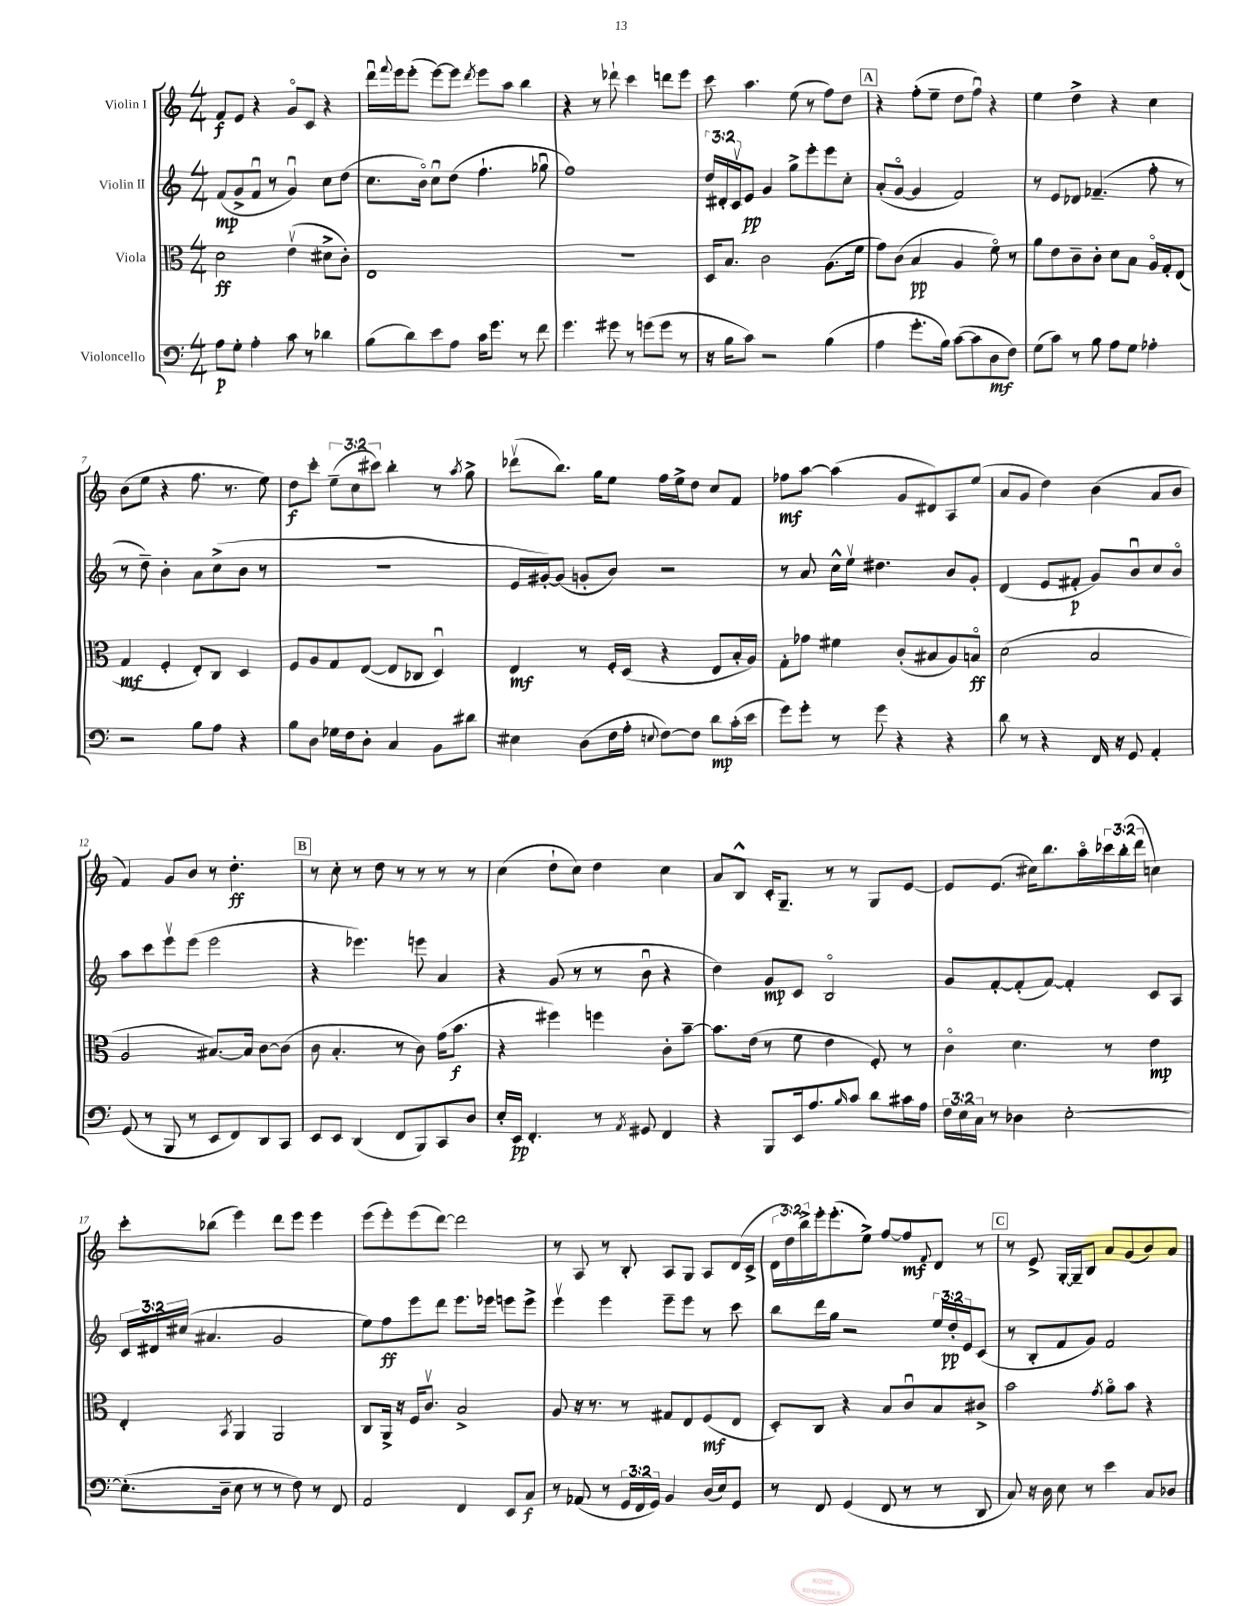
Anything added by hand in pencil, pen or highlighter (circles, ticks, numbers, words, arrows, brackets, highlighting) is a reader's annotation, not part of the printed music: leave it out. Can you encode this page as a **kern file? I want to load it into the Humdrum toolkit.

**kern	**dynam	**kern	**dynam	**kern	**dynam	**kern	**dynam
*part4	*part4	*part3	*part3	*part2	*part2	*part1	*part1
*staff4	*staff4	*staff3	*staff3	*staff2	*staff2	*staff1	*staff1
*I"Violoncello	*	*I"Viola	*	*I"Violin II	*	*I"Violin I	*
*clefF4	*	*clefC3	*	*clefG2	*	*clefG2	*
*k[]	*	*k[]	*	*k[]	*	*k[]	*
*M4/4	*	*M4/4	*	*M4/4	*	*M4/4	*
=1	=1	=1	=1	=1	=1	=1	=1
8A\L	p	2d\	ff	(8f/L	mp	8f/L	f
8G'\J	.	.	.	8g^/	.	8e/J	.
4A'\	.	.	.	8fu/J	.	4r	.
.	.	.	.	8r	.	.	.
8c\	.	(4ev\	.	4gu/)	.	8g/L	.
8r	.	.	.	.	.	8c/J	.
4d-X\	.	8d#X^\L	.	8cc\L	.	4r	.
.	.	8c'\J)	.	(8dd\J	.	.	.
=2	=2	=2	=2	=2	=2	=2	=2
(8B\L	.	1E	.	8.cc\L	.	16dddu\LL	.
.	.	.	.	.	.	8qqfff/	.
.	.	.	.	.	.	16eee\J	.
8d\)	.	.	.	.	.	(8eee'\J	.
.	.	.	.	16b\Jk)	.	.	.
8e\	.	.	.	8ccu\L	.	[8eee\L)	.
8A\J	.	.	.	(8dd\J	.	8eee\J]	.
.	.	.	.	.	.	8qddd/	.
16c\KL	.	.	.	4.ff`\	.	8eee\L	.
8.g\J	.	.	.	.	.	.	.
.	.	.	.	.	.	8aa\J	.
8r	.	.	.	.	.	4bb\	.
8f\	.	.	.	8gg-Xu\	.	.	.
=3	=3	=3	=3	=3	=3	=3	=3
4.g\	.	1r	.	1ff)	.	4r	.
.	.	.	.	.	.	8r	.
8g#X\	.	.	.	.	.	8ddd-X`\	.
8r	.	.	.	.	.	4ccc\	.
(8gn\L	.	.	.	.	.	.	.
8g\J	.	.	.	.	.	8dddn\L	.
8r	.	.	.	.	.	8eee\J	.
=4	=4	=4	=4	=4	=4	=4	=4
16r	.	16D/KL	.	24dd/LL	.	8ccc\	.
.	.	.	.	24d#X'/	.	.	.
16B\KL	.	8.B/J	.	.	.	.	.
.	.	.	.	24cv/J	.	.	.
8c\J)	.	.	.	8e/J	pp	4.aa\	.
2r	.	2c\	.	4g/	.	.	.
.	.	.	.	8gg^\L	.	(8ee\	.
.	.	.	.	8eee'\	.	8r	.
(4B\	.	(8.A\L	.	8eee\	.	8ff\L)	.
.	.	.	.	8cc'\J	.	8dd\J	.
.	.	16f\Jk	.	.	.	.	.
!!LO:REH:place=s1:t=A
=5	=5	=5	=5	=5	=5	=5	=5
4A\	.	8g\L)	.	(8a'/L	.	4r	.
.	.	(8c\J	.	[8g/J	.	.	.
8.g'\L	.	4B/	pp	4g/]	.	(8ff'\L	.
.	.	.	.	.	.	8ee~\J	.
16B\Jk)	.	.	.	.	.	.	.
([8c\L	.	4A/	.	2f/)	.	8dd\L	.
8c\]	.	.	.	.	.	8ffu\J)	.
8D\	mf	8f\)	.	.	.	4r	.
8F\J)	.	8r	.	.	.	.	.
=6	=6	=6	=6	=6	=6	=6	=6
(8G\L	.	8a\L	.	8r	.	4ee\	.
8c\J)	.	8e\	.	8e/L	.	.	.
8r	.	8c~\	.	8d-X/J	.	4dd^\	.
8B\	.	8c'\J	.	(4.f-X~/	.	.	.
8A\L	.	8d\L	.	.	.	4r	.
8G\J	.	8B\J	.	.	.	.	.
4A-X'\	.	16A/LL	.	8ff'\	.	4cc\	.
.	.	16G'/J	.	.	.	.	.
.	.	(8E/J	.	8r	.	.	.
!!LO:LB:g=z
=7	=7	=7	=7	=7	=7	=7	=7
2r	.	4G/	mf	8r	.	(8b\L	.
.	.	.	.	8dd~\)	.	8ee\J	.
.	.	4F'/	.	4b'\	.	4r	.
8B\L	.	8E'/L)	.	8a\L	.	8.ff\	.
8A\J	.	8C/J	.	(8cc^\	.	.	.
.	.	.	.	.	.	8.r	.
4r	.	4D/	.	8b\J	.	.	.
.	.	.	.	8r	.	8ee\)	.
=8	=8	=8	=8	=8	=8	=8	=8
8B\L	.	8F/L	.	1r	.	8dd\L	f
8D\J	.	8A/	.	.	.	8ccc'\J	.
16G-X\LL	.	8G/	.	.	.	(12ee~\L	.
16F\J	.	.	.	.	.	.	.
.	.	.	.	.	.	12cc\	.
8D'\J	.	([8E/J	.	.	.	.	.
.	.	.	.	.	.	12ccc#X\J)	.
4C/	.	8E/L]	.	.	.	4bb'\	.
.	.	8C-X/J	.	.	.	.	.
8BB\L	.	4Du/)	.	.	.	8r	.
.	.	.	.	.	.	8qaa/	.
8d#X\J	.	.	.	.	.	8gg^\	.
=9	=9	=9	=9	=9	=9	=9	=9
4E#X\	.	4E/	mf	16e/LL	.	(8ddd-Xv\L	.
.	.	.	.	[16g#X'/J)	.	.	.
.	.	.	.	(8g#/J]	.	8.bb\J)	.
(8D\L	.	8r	.	8gn'/L	.	.	.
.	.	.	.	.	.	16gg\KL	.
16F\L	.	16F'/LL	.	8b/J)	.	8ee\J	.
16A'\JJ	.	(16D/JJ	.	.	.	.	.
8qqEn/	.	.	.	.	.	.	.
[8F\L)	.	4r	.	2r	.	16ff\LL	.
.	.	.	.	.	.	16ee^\J	.
8F\J]	.	.	.	.	.	8dd\J	.
8d\L	mp	8E/L	.	.	.	8cc/L	.
(16c'\L	.	16B'/L	.	.	.	8f/J	.
16e\JJ	.	16A/JJ)	.	.	.	.	.
=10	=10	=10	=10	=10	=10	=10	=10
8g\L)	.	8G'\L	.	8r	.	8ff-X\L	mf
8g'\J	.	8g-X\J	.	8a/	.	[8aa\J	.
8r	.	4f#X\	.	16cc^^\LL	.	(4aa\]	.
.	.	.	.	16eev\JJ	.	.	.
8g\	.	.	.	4.dd#X\	.	.	.
4r	.	(8c'/L	.	.	.	8g/L	.
.	.	8B#X/	.	.	.	8d#X/)	.
4r	.	8A/)	.	8b/L	.	8A/	.
.	.	8Bn/J	ff	8g'/J	.	(8ee/J	.
=11	=11	=11	=11	=11	=11	=11	=11
8d\	.	(2d\	.	(4d/	.	8a/L	.
8r	.	.	.	.	.	8g/J	.
4r	.	.	.	8e/L	.	4dd\)	.
.	.	.	.	8f#X'/J	p	.	.
16FF/	.	2B/	.	8g/L)	.	(4b\	.
16r	.	.	.	.	.	.	.
8GG/	.	.	.	8bu/	.	.	.
4AA'/	.	.	.	8cc/	.	8a/L	.
.	.	.	.	8b/J	.	8b/J	.
!!LO:LB:g=z
=12	=12	=12	=12	=12	=12	=12	=12
(8GG/	.	2A/	.	8aa\L	.	4f/)	.
8r	.	.	.	8ccc\	.	.	.
8BBB/	.	.	.	8eeev\	.	8g/L	.
8r	.	.	.	(8eee\J	.	8b/J	.
8EE/L	.	[8.B#X/L)	.	2eee\	.	8r	.
8FF/)	.	.	.	.	.	4.dd'\	ff
.	.	16B#/Jk]	.	.	.	.	.
8DD/	.	[8c\L	.	.	.	.	.
8CC/J	.	(8c\J]	.	.	.	.	.
!!LO:REH:place=s1:t=B
=13	=13	=13	=13	=13	=13	=13	=13
8EE/L	.	8c\	.	4r	.	8r	.
8EE/J	.	4.B'/	.	.	.	8cc'\	.
(4DD/	.	.	.	4.eee-X\)	.	8r	.
.	.	.	.	.	.	8dd\	.
8FF/L	.	8r	.	.	.	8r	.
8BBB/)	.	8c\)	.	8eeen\	.	8r	.
8CC/	.	(16g\KL	.	4a/	.	8r	.
.	.	8.b\J	f	.	.	.	.
8D/J	.	.	.	.	.	8r	.
=14	=14	=14	=14	=14	=14	=14	=14
16E'/LL	.	4r	.	4r	.	(4cc\	.
16EE/JJ	pp	.	.	.	.	.	.
4.FF'/	.	.	.	.	.	.	.
.	.	4ff#X\)	.	(8g/	.	8dd`\L	.
.	.	.	.	8r	.	8cc\J)	.
8r	.	4ffn\	.	8r	.	4dd\	.
8qAA/	.	.	.	.	.	.	.
8GG#X/	.	.	.	8bu\	.	.	.
4FF/	.	8c'\L	.	4r	.	4cc\	.
.	.	[8b~\J	.	.	.	.	.
=15	=15	=15	=15	=15	=15	=15	=15
4r	.	8.b\L]	.	4dd\)	.	8a/L	.
.	.	.	.	.	.	8B^^/J	.
.	.	(16e\Jk	.	.	.	.	.
8BBB/L	.	8r	.	8g/L	mp	16c'/KL	.
.	.	.	.	.	.	8.G~/J	.
16EE/k	.	8f\	.	8c/J	.	.	.
8.A/	.	.	.	.	.	.	.
.	.	4e\	.	2B/	.	8r	.
16qqB/	.	.	.	.	.	.	.
8c/J	.	.	.	.	.	8r	.
8d\L	.	8F'/)	.	.	.	8G/L	.
16c#X\L	.	8r	.	.	.	[8e/J	.
16A\JJ	.	.	.	.	.	.	.
=16	=16	=16	=16	=16	=16	=16	=16
24F\LL	.	4c\	.	8g/L	.	8e/L]	.
24E\	.	.	.	.	.	.	.
24C\JJ	.	.	.	.	.	.	.
8r	.	.	.	[8f'/	.	(8.e/J	.
4D-X\	.	4.d\	.	(8f'/]	.	.	.
.	.	.	.	.	.	16cc#X\KL)	.
.	.	.	.	[8f/J)	.	8.bb\	.
[2E'\	.	.	.	4f'/]	.	.	.
.	.	.	.	.	.	16aa\L	.
.	.	8r	.	.	.	24ccc-X\	.
.	.	.	.	.	.	(24bb'\	.
.	.	.	.	.	.	24ddd\JJ	.
.	.	4e\	mp	8c/L	.	4ccn\)	.
.	.	.	.	8A/J	.	.	.
!!LO:LB:g=z
=17	=17	=17	=17	=17	=17	=17	=17
(8.E'\L]	.	4E'/	.	24c/LL	.	8ccc'\L	.
.	.	.	.	24d#X/	.	.	.
.	.	.	.	(24cc#X/JJ	.	.	.
.	.	.	.	4.a#X/	.	(8bb-X\J	.
16D~\Jk	.	.	.	.	.	.	.
.	.	8qBB/	.	.	.	.	.
8E\	.	4AA/	.	.	.	4eee\)	.
8r	.	.	.	.	.	.	.
8r	.	2AA/	.	2g/	.	8ddd\L	.
8F\)	.	.	.	.	.	8eee\J	.
8r	.	.	.	.	.	4eee\	.
8FF/	.	.	.	.	.	.	.
=18	=18	=18	=18	=18	=18	=18	=18
2AA/	.	8C/L	.	8ee\L)	.	(8eee\L	.
.	.	16AA^/Jk	.	8ff\	ff	8eee'\)	.
.	.	16r	.	.	.	.	.
.	.	16F/KL	.	8eee\	.	(8eee\	.
.	.	8.cv/J	.	.	.	.	.
.	.	.	.	8ddd\J	.	[8ddd\J)	.
4FF/	.	2B^/	.	8.eee\L	.	2ddd\]	.
.	.	.	.	16eee-X\Jk	.	.	.
8EE/L	.	.	.	8eeen\L	.	.	.
8C/J	f	.	.	8eee^\J	.	.	.
=19	=19	=19	=19	=19	=19	=19	=19
8r	.	8A/	.	4eeev\	.	8r	.
(8AA-X/	.	16r	.	.	.	8A/	.
.	.	8.r	.	.	.	.	.
8r	.	.	.	4eee\	.	8r	.
24GG/LL	.	8r	.	.	.	8B'/	.
24FF/	.	.	.	.	.	.	.
24GG/JJ)	.	.	.	.	.	.	.
4BB/	.	8G#X/L	.	8eee~\L	.	8A/L	.
.	.	8E/	.	8eee\J	.	8G/J	.
(16D/LL	.	(8F/	mf	8r	.	8A/L	.
16E/J)	.	.	.	.	.	.	.
8GG/J	.	8E/J	.	8ccc\	.	(16d/L	.
.	.	.	.	.	.	16c^/JJ	.
=20	=20	=20	=20	=20	=20	=20	=20
8r	.	8D'/L)	.	8bb\L	.	24d\LL	.
.	.	.	.	.	.	24dd\)	.
.	.	.	.	.	.	24bb^\	.
8FF/	.	8C/J	.	16ddd\L	.	16eee'\J	.
.	.	.	.	16gg\JJ	.	(8.eee'\	.
(4GG/	.	4r	.	2r	.	.	.
.	.	.	.	.	.	8ee^\J)	.
8FF/	.	8B/L	.	.	.	[8ff/L	.
8r	.	8cu/	.	.	.	8ff/]	mf
.	.	.	.	.	.	8qqf/	.
8r	.	8B/	.	24ee/LL	.	8d/J	.
.	.	.	.	24dd'/	pp	.	.
.	.	.	.	24e/J	.	.	.
8DD/	.	8c#X^/J	.	(8c/J	.	8r	.
!!LO:REH:place=s1:t=C
=21	=21	=21	=21	=21	=21	=21	=21
8C/)	.	2b\	.	8r	.	8r	.
16r	.	.	.	8B'/L	.	8e^/	.
16D\	.	.	.	.	.	.	.
8E\	.	.	.	8f/	.	[16G'/LL	.
.	.	.	.	.	.	16G~/J]	.
8r	.	.	.	8g/J)	.	8B/J	.
.	.	8qg/	.	.	.	.	.
4e\	.	8a\L	.	2f/	.	8a/L	.
.	.	8b\J	.	.	.	(8g/	.
8C/L	.	4r	.	.	.	8b/)	.
8D-X/J	.	.	.	.	.	8a/J	.
==	==	==	==	==	==	==	==
*-	*-	*-	*-	*-	*-	*-	*-
